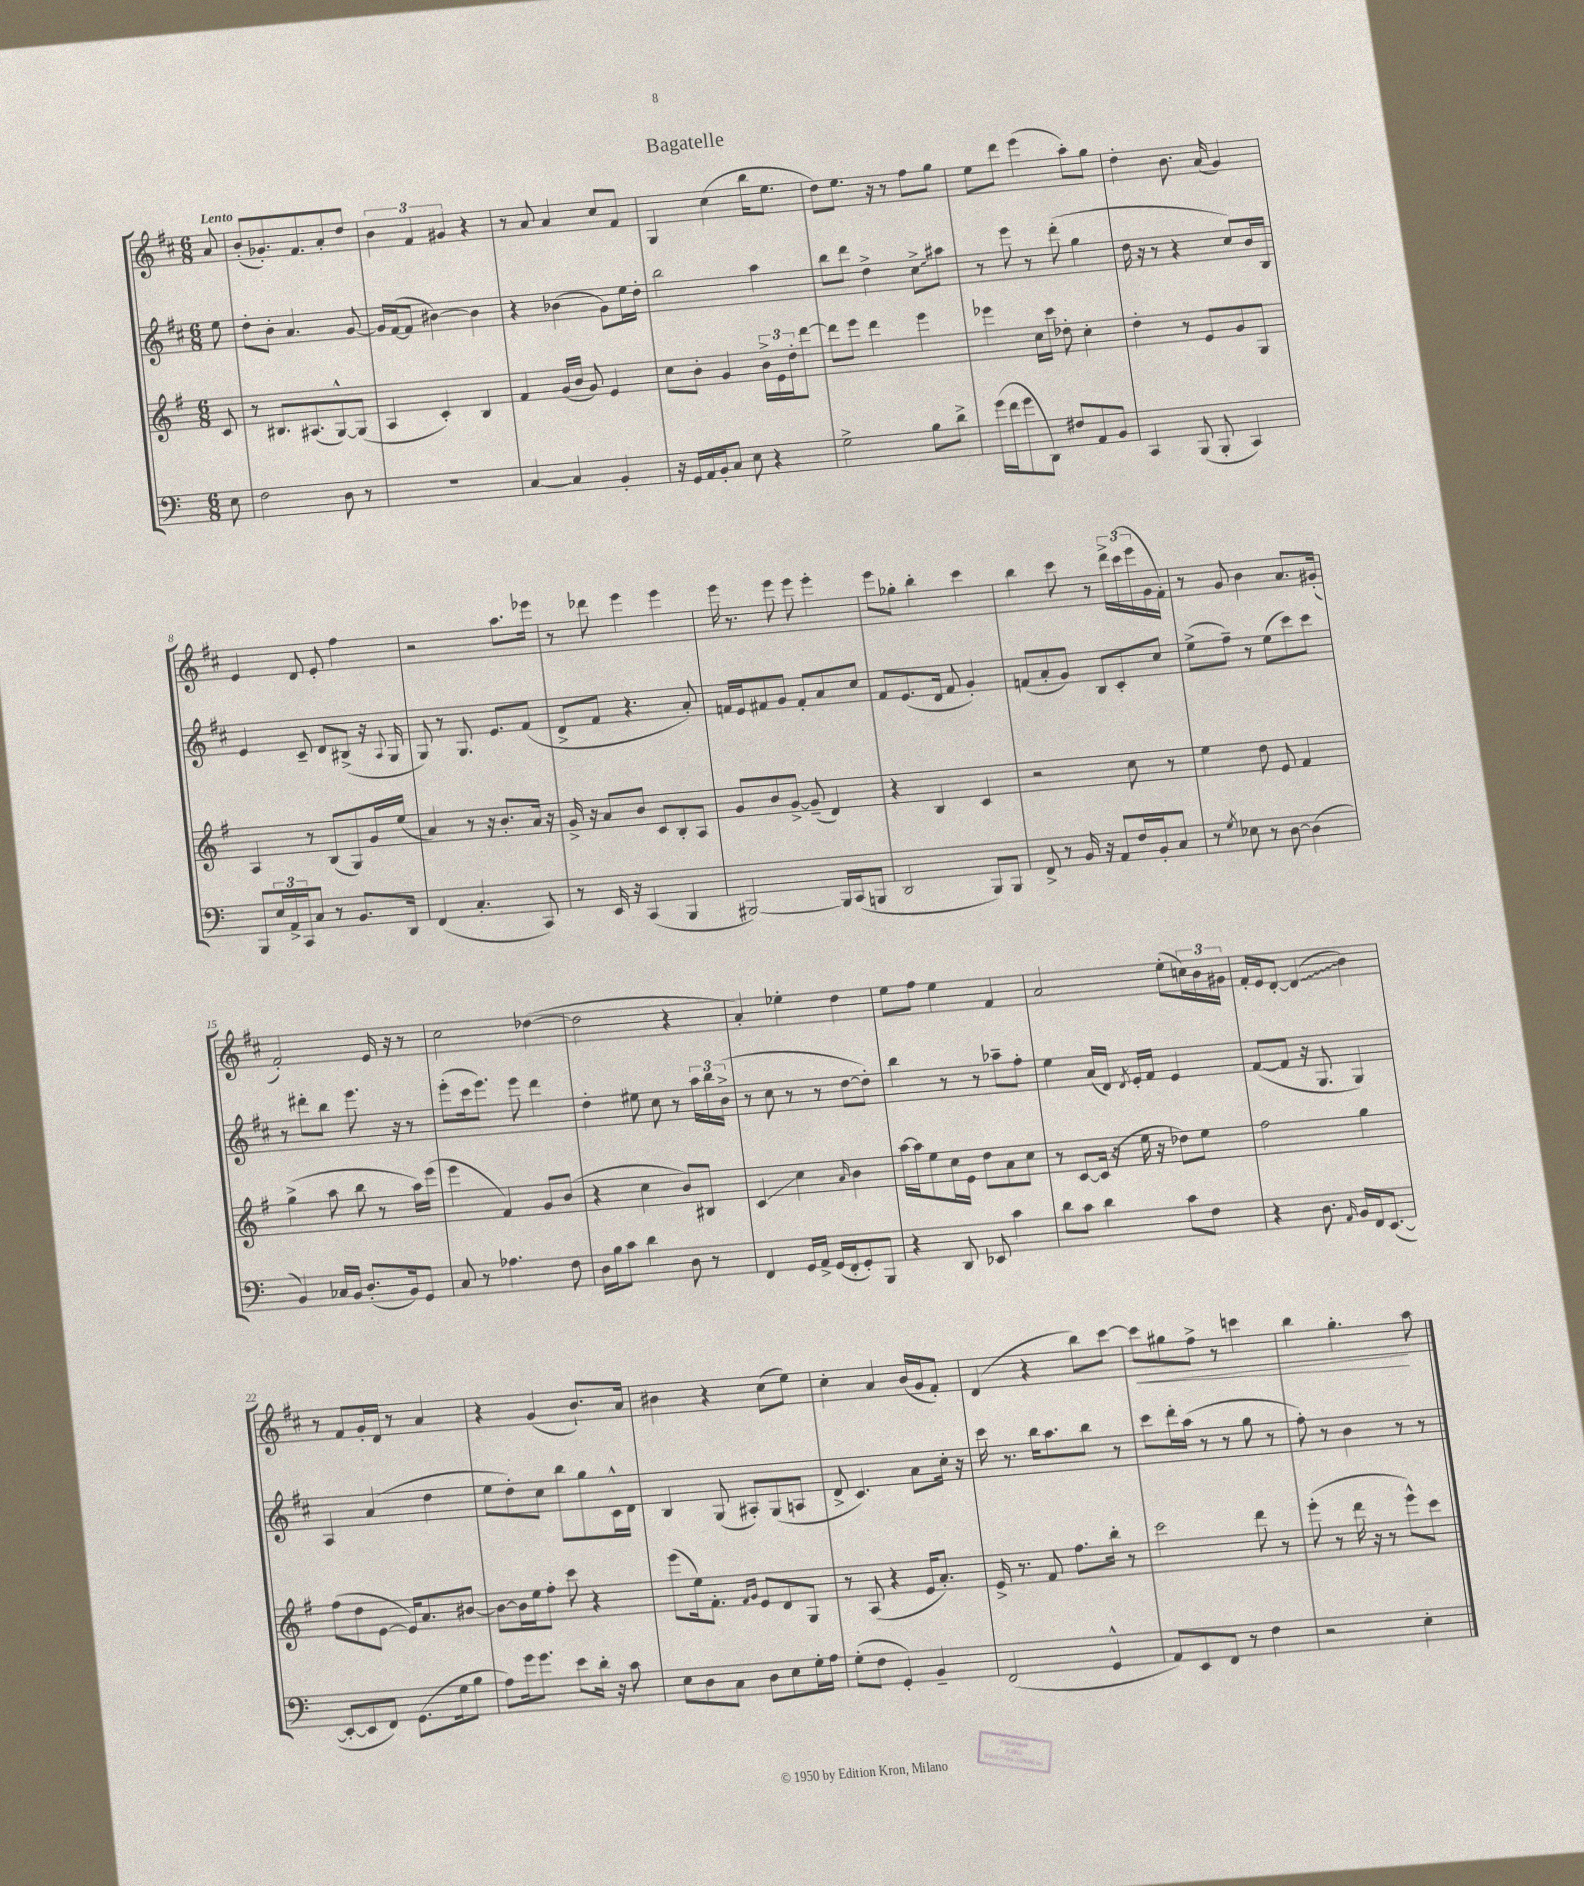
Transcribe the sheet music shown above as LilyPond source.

\header { title = "Bagatelle" }
<<
\new StaffGroup <<
\new Staff = "s0" {
    \clef treble \key d \major \numericTimeSignature \time 6/8 \partial 8 \tempo "Lento"
    a'8 |
    b'8-.( ges'8.-.) fis'8. a'8-. d''8 |
    \tuplet 3/2 { b'4 fis'4 gis'4 } r4 |
    r8 a'8 a'4 cis''8 fis'8 |
    g4 cis''4( b''16 e''8. |
    d''8) e''8. r16 r8 fis''8 g''8 |
    e''8 d'''8 e'''4( a''8-.) g''8 |
    d''4-. b'8. a'16( g'4) |
    e'4 d'8 e'8-. fis''4 |
    r2 a''8. ees'''16 |
    r8 des'''8 e'''4 e'''4 |
    e'''16 r8. e'''8 e'''8 e'''4-. |
    e'''8 ges''8-. b''4-. cis'''4 |
    b''4 cis'''8 r8 \tuplet 3/2 { d'''16-> cis'''16( e'''16 } g'16 fis'16-.) |
    r8 g'8 b'4 a'8. gis'16-.( |
    fis'2-.) e'16 r16 r8 |
    cis''2 des''4~( |
    des''2 r4 |
    a'4-.) ees''4-. d''4 |
    e''8 fis''8 e''4 fis'4 |
    a'2 e''8-.( \tuplet 3/2 { c''16) b'16 gis'16 } |
    fis'16-. e'16 d'8~-. \once \override Glissando.style = #'zigzag d'4\glissando( b'4) |
    r8 fis'8 g'16-. d'16 r8 a'4 |
    r4 g'4( b'8.-!) a'16 |
    bis'4 r4 cis''8( e''8) |
    cis''4-. a'4 b'16( g'16 fis'8-.) |
    d'4( r4 b''8) cis'''8~ |
    cis'''8\< gis''8 fis''8-> r8 c'''4 |
    b''4 g''4.-.\! a''8 \bar "|." |
}
\new Staff = "s1" {
    \clef treble \key d \major \numericTimeSignature \time 6/8 \partial 8
    e''8 |
    d''8-. b'8-. a'4. g'8~ |
    g'16 fis'16~( fis'8 bis'4~) bis'4 |
    r4 bes'4( g'8) e''16 d''16-. |
    b''2 a''4 |
    b''8 d'''8 d''4-> \once \override Glissando.style = #'zigzag cis''8->\glissando ais''8 |
    r8 e'''8 r8 d'''8-.( g''4 |
    d''16 r16 r8 r4 cis''8) b'16 b16 |
    e'4 cis'8-- d'8 bis8->( r16 \appoggiatura { a8 } g16 |
    g8) r8 g8. e'8. fis'8( |
    d'8-> fis'8 r4. a'8-.) |
    f'16 e'16 fis'8 g'8 fis'8-. a'8 cis''8 |
    fis'8 e'8.( d'16 fis'8 g'4-.) |
    f'8( a'8-. g'8) b8 cis'8-. cis''8 |
    e''8->( fis''8--) r8 e''8( cis'''8) cis'''8 |
    r8 dis'''8-. b''8 e'''8. r16 r8 |
    e'''8-.( cis'''16 e'''8.) e'''8 d'''4 |
    d''4-. eis''8 cis''8 r8 \tuplet 3/2 { a''16 b''16 b'16->( } |
    r8 cis''8 r8 r8 d''8~ d''8-.) |
    b''4 r8 r8 aes''8-- fis''8-. |
    e''4 a'16( d'16) \acciaccatura { d'8 } e'16-. fis'16 e'4 |
    fis'8~( fis'8 r16 g8. g4) |
    a4 a'4( d''4 |
    e''8 d''8-.) cis''8 b''8 g''8 cis'16-^ d'16 |
    b4 g8( ais8-.) g8( a8 |
    d'8-> cis'4.) a'8 cis''16-. r16 |
    cis'''16 r8. b''16 a''8. b''8 r8 |
    cis'''8 d'''16-. a''16( r8 r8 g''8 r8 |
    fis''8-.) r8 b'4 r8 r8 \bar "|." |
}
\new Staff = "s2" {
    \clef treble \key g \major \numericTimeSignature \time 6/8 \partial 8
    c'8 |
    r8 bis8. ais8.( g8~-^) g8( |
    a4 c'4-.) b4 |
    fis'4 g'16( b'16 g'8) e'4 |
    c''8 b'8-. g'4 \tuplet 3/2 { b'16-> e'16 d''16-. } d'''8~ |
    d'''8 e'''8 d'''4 e'''4 |
    ees'''4 c''16 c'''16 des''8-. c''4-. |
    d''4-. r8 e'8 g'8 g8 |
    a4 r8 b8( g8) g'16 e''16( |
    a'4) r8 r16 b'8.-. a'16 r16 |
    g'16-> r16 a'8 b'8 c'8 b8-. a8 |
    g'8 b'8 g'8~-> g'8--( d'4) |
    r4 b4 c'4 |
    r2 c''8 r8 |
    e''4 d''8 e'8 fis'4 |
    g''4->( a''8 b''8 r8 a''16) e'''16( |
    e'''4 fis'4) g'8 b'8( |
    r4 c''4 b'8) bis8 |
    c'4\glissando c''4 \grace { a'16 } b'4 |
    a''16~ a''16 e''8 c''16 e'16 d''8 a'8 c''8 |
    r8 c'8~ c'16( r16 e''16 r16 des''8) e''8 |
    fis''2 g''4 |
    fis''8( d''8 e'8~ e'16) a'8. bis'8~ |
    bis'8~ bis'16 e''16 fis''8-. c'''8 r4 |
    e'''8( e''16) fis'8.-. \grace { fis'16 g'16 } e'8 d'8 g8 |
    r8 a8( r4 e'16 a'8.-.) |
    e'16-> r8. fis'8 fis''8. b''16-. r8 |
    c'''2 d'''8 r8 |
    e'''8-.( r8 d'''16 r16 r8 e'''8-^) c'''8 \bar "|." |
}
\new Staff = "s3" {
    \clef bass \key c \major \numericTimeSignature \time 6/8 \partial 8
    e8 |
    f2 d8 r8 |
    R2. |
    c4~ c4 b,4-. |
    r16 g,16 a,16 b,16-. c8 e8 r4 |
    g2-> b8 d'8-> |
    g'16( f'16 g'8 d,8) fis8 a,8 b,8 |
    c,4 b,,8( b,,8-. c,4) |
    b,,8 \tuplet 3/2 { e16 a,16-> c,16 } c8 r8 b,8. d,16 |
    f,4( c4.-. c,8) |
    r8 e,16 r16 c,4( b,,4 |
    bis,,2~) bis,,16 c,16( b,,8 |
    d,2 b,,8) b,,8 |
    f,8-> r8 b,16 r16 a,8 f16 b,16-. c8 |
    r8 \acciaccatura { g8 } ees8 r8 d8~ d4( |
    b,4) ces16 b,16 d8.-.( b,16) g,8 |
    c8 r8 aes4. f8 |
    d16 b16 c'8 d'4 d8 r8 |
    f,4 g,16 a,16-> g,16( f,16-. g,8-.) b,,8 |
    r4 d,8 ees,8 c'4 |
    d'8 c'8 d'4 c'8 f8 |
    r4 d8. \grace { a,16 } b,16 f,16 e,8.~( |
    e,8~-. e,8 f,8) g,8.( g16 b8 |
    a8) g'16 g'8. e'8 d'16-. r16 c'8 |
    e8 d8 c8 d8 e8 g16-. a16 |
    g8-.( f8 g,4-.) b,4-- |
    f,2( g,4-^ |
    a,8) e,8 f,8 r8 f4 |
    r2 e4-. \bar "|." |
}
>>
>>
